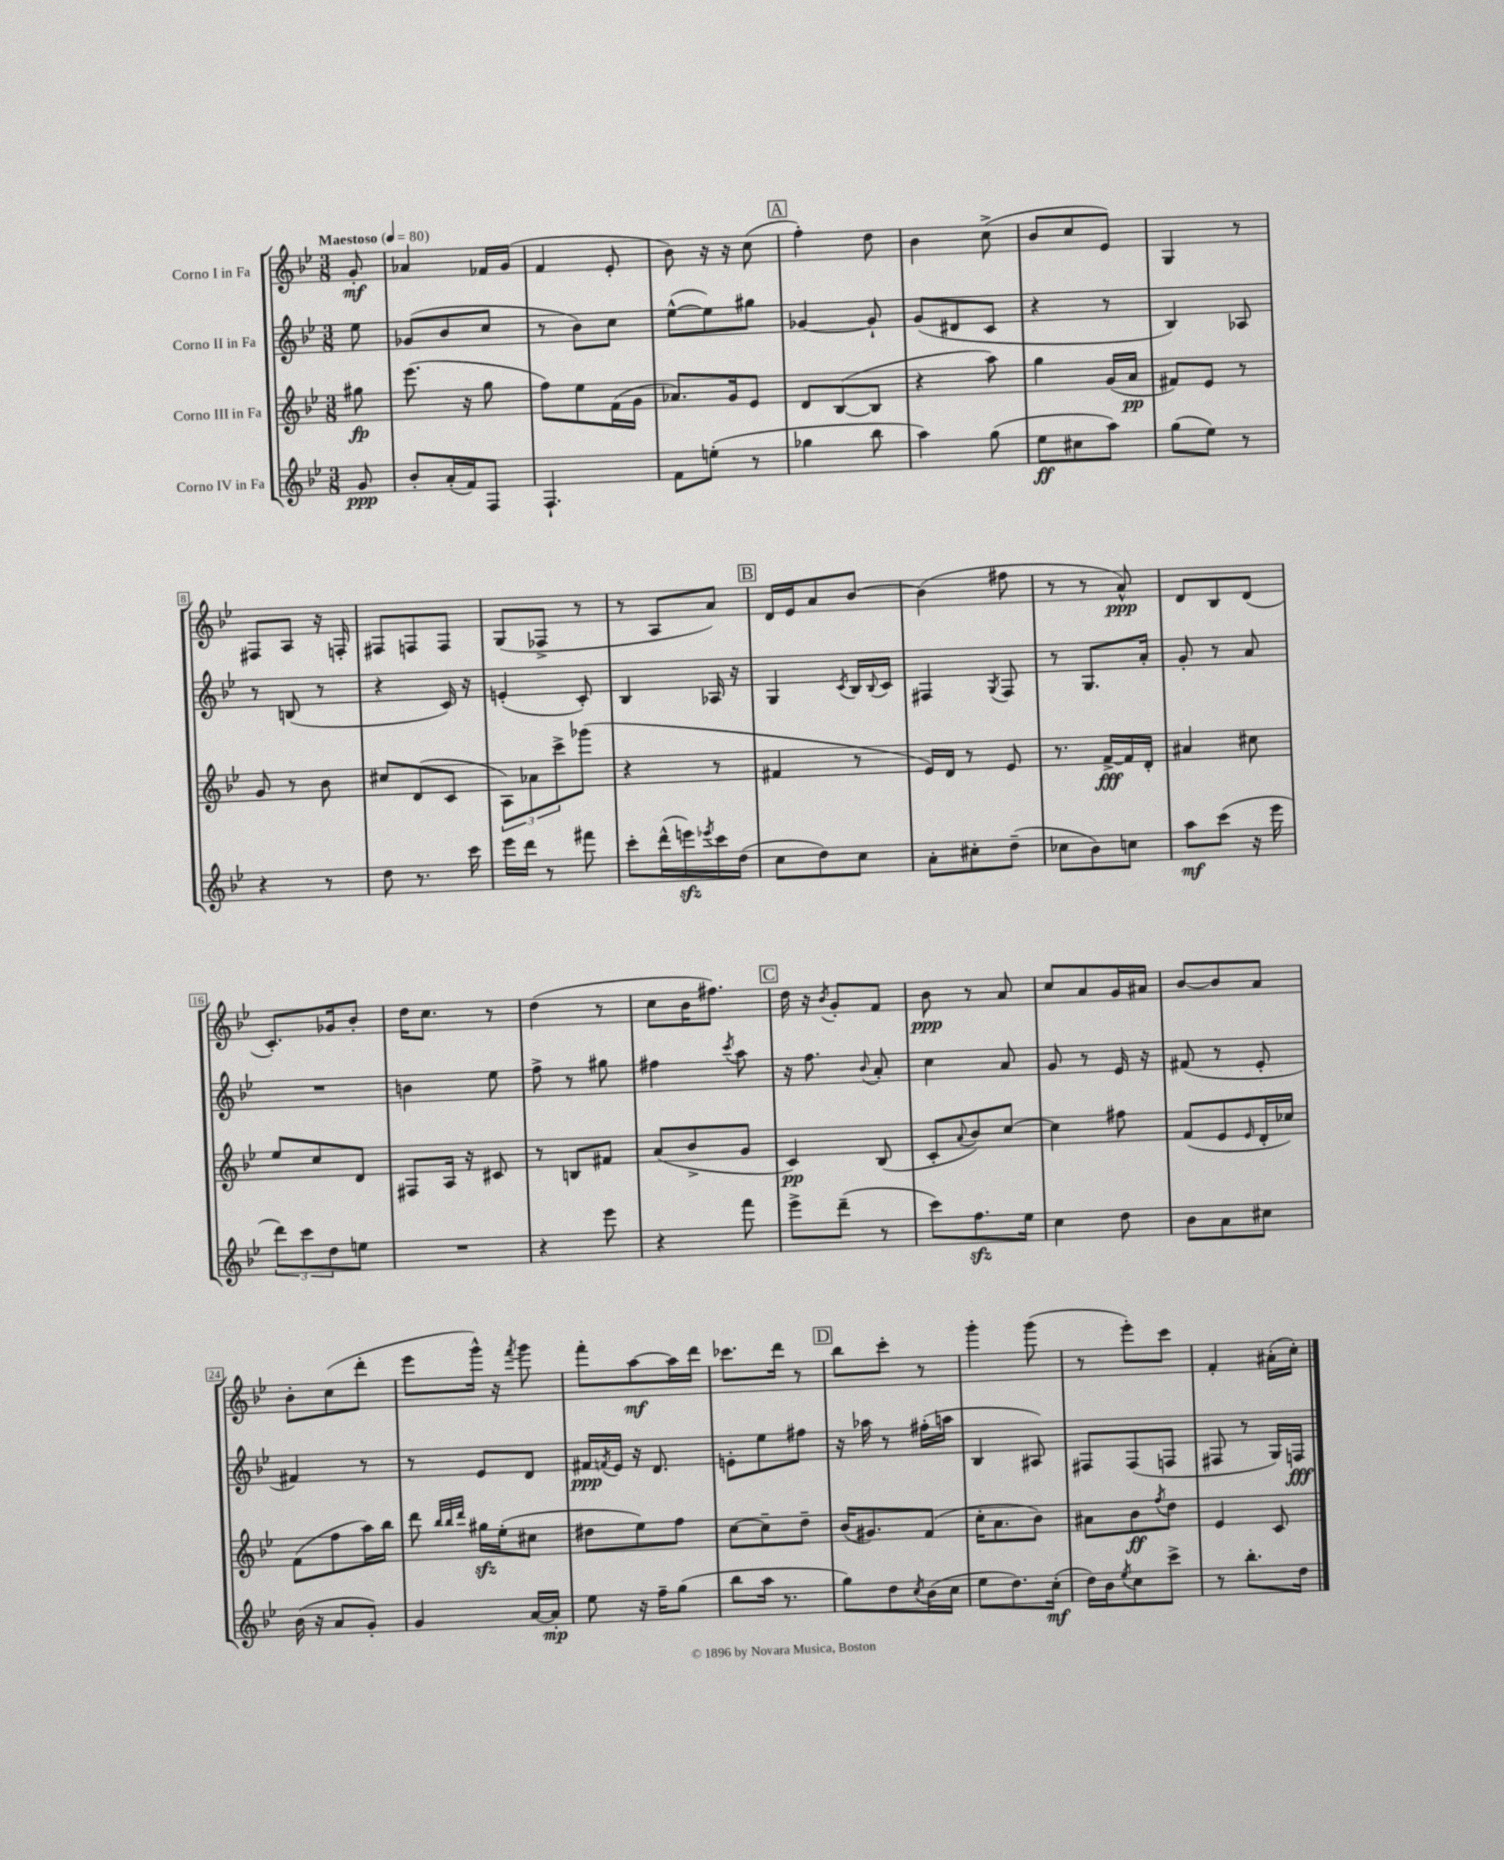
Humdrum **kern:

**kern	**kern	**kern	**kern
*staff4	*staff3	*staff2	*staff1
*clefG2	*clefG2	*clefG2	*clefG2
*k[b-e-]	*k[b-e-]	*k[b-e-]	*k[b-e-]
*M3/8	*M3/8	*M3/8	*M3/8
*MM80	*MM80	*MM80	*MM80
8g	8gg#	8ee-	8g'
=	=	=	=
8b-'	(8.eee-	(8g-	4a-
(16a'	.	8b-	.
16f)	16r	.	.
8F	8gg	8cc	16f-
.	.	.	(16g
=	=	=	=
4.F`	8ff)	8r	4f
.	8ee-	8b-)	.
.	(16f	8cc	8e-'
.	16g	.	.
=	=	=	=
8f	8.a-)	([8ee-^^	8b-)
(8ee'	.	8ee-])	16r
.	16g	.	16r
8r	8e-	8gg#	(8cc
=	=	=	=
4gg-	8d	[4g-	4ff')
.	([8B-	.	.
8bb-	8B-]	8g-`]	8dd
=	=	=	=
4aa)	4r	(8g	4b-
.	.	8d#	.
(8gg	8aa)	8c	(8cc^
=	=	=	=
8ee-	4gg	4r	8b-
8cc#	.	.	8cc
8aa)	(16g	8r	8e-)
.	16a	.	.
=	=	=	=
(8gg	8f#)	4B-)	4G
8ee-)	8e-	.	.
8r	8r	8A-	8r
=	=	=	=
4r	8g	8r	8F#
.	8r	(8B	8A
8r	8b-	8r	16r
.	.	.	16F'
=	=	=	=
8dd	8cc#	4r	8F#
8.r	(8d	.	8F
.	8c	16c)	8F
16ccc	.	16r	.
=	=	=	=
16eee-	12A)	(4e'	(8G
16ddd	.	.	.
.	12a-	.	.
8r	.	.	8F-^
.	12ccc^	.	.
8fff#	(8ggg-	8c')	8r
=	=	=	=
8ccc'	4r	4B-	8r
(16ddd^^	.	.	8A
16eee)	.	.	.
8qeee-	.	.	.
16ccc	8r	16A-	8a)
(16dd	.	16r	.
=	=	=	=
8cc	4f#	4G	16d
.	.	.	16e-
8dd)	.	.	8a
.	.	8qc	.
8cc	8r	16B-	[8b-
.	.	8qqB-	.
.	.	16c	.
=	=	=	=
8a'	16e-)	4F#	(4b-]
.	16d	.	.
8cc#'	8r	.	.
.	.	8qG	.
(8dd~	8e-	8F#	8ff#
=	=	=	=
8cc-	8.r	8r	8r
8b-)	.	8.G	8r
.	[16f^	.	.
8cc	16f]	.	8a^^)
.	16d'	16a'	.
=	=	=	=
8aa	4a#	8g'	8d
(8ccc	.	8r	8B-
16r	8cc#	8a	(8d
16eee-	.	.	.
=	=	=	=
12ddd)	8ee-	4.r	8.c')
12ccc	.	.	.
.	8cc	.	.
12dd	.	.	.
.	.	.	16g-
8ee	8d	.	8b-'
=	=	=	=
4.r	8F#	4b	16dd
.	.	.	8.cc
.	16A	.	.
.	16r	.	.
.	8c#	8ee-	8r
=	=	=	=
4r	8r	8ff^	(4dd
.	8B	8r	.
8eee-	8f#	8gg#	8r
=	=	=	=
4r	(8a	4ff#	8cc
.	8b-^	.	16b-
.	.	.	8.ff#)
.	.	8qccc	.
8fff	8g	8aa	.
=	=	=	=
8eee-^	4c)	16r	16dd
.	.	8.ff	16r
.	.	.	8qb-
(8ddd~	.	.	8g'
.	.	8qqb-	.
8r	(8B-	8a'	8f
=	=	=	=
8ccc)	8c'	4cc	8b-
.	8qqa	.	.
8.ff	8b-)	.	8r
.	[8cc	8a	8a
16ee-	.	.	.
=	=	=	=
4cc	4cc]	8g	8cc
.	.	8r	8a
8dd	8ff#	16e-	16g
.	.	16r	16a#
=	=	=	=
8b-	(8f	(8f#	[8b-
8a	8e-	8r	8b-]
.	16qqe-	.	.
8cc#	16d'	8e-'	8a
.	16cc-)	.	.
=	=	=	=
(16b-	(8f	4f#)	8b-'
16r	.	.	.
8a	8ff	.	(8cc
8g')	16aa)	8r	8ddd'
.	16bb-	.	.
=	=	=	=
4g	8ddd	8r	8eee-
.	32qqbb-	.	.
.	32qqbb-	.	.
.	32qqddd	.	.
.	16gg#	8e-	16ggg^^)
.	(16ee-'	.	16r
.	.	.	8qfff
[16a	8cc#	8d	8ggg
16a']	.	.	.
=	=	=	=
8ee-	8dd#	16f#	8fff'
.	.	8qf	.
.	.	16e-	.
16r	8ee-)	16r	[8aa
16ff~	.	8.d	.
(8gg	8ff	.	16aa]
.	.	.	16ddd
=	=	=	=
8bb-	[8cc	8e'	8.ccc-
16aa	8cc~]	8ee-	.
8.r	.	.	16ddd
.	8dd~	8ff#	8r
=	=	=	=
8gg)	(16b-	16r	8bb-
.	8.g#)	16aa-	.
8dd	.	8r	8ccc'
8qcc	.	.	.
(16b-	(8f	(16ff#'	8r
16cc	.	16aa	.
=	=	=	=
8ee-	16cc'	4B-	4ggg'
.	8.a	.	.
8.dd)	.	.	.
.	8b-)	8A#)	(8ggg
(16cc'	.	.	.
=	=	=	=
16dd)	8a#	8F#	8r
16b-	.	.	.
8qee-	.	.	.
8cc	8b-	(8F#	8eee-')
.	8qff	.	.
8ccc^	8dd	8F	8ccc
=	=	=	=
8r	4e-	8F#	4f'
8.bb-'	.	8r	.
.	8c	16G)	(16a#'
16dd	.	16F	16cc')
==	==	==	==
*-	*-	*-	*-
